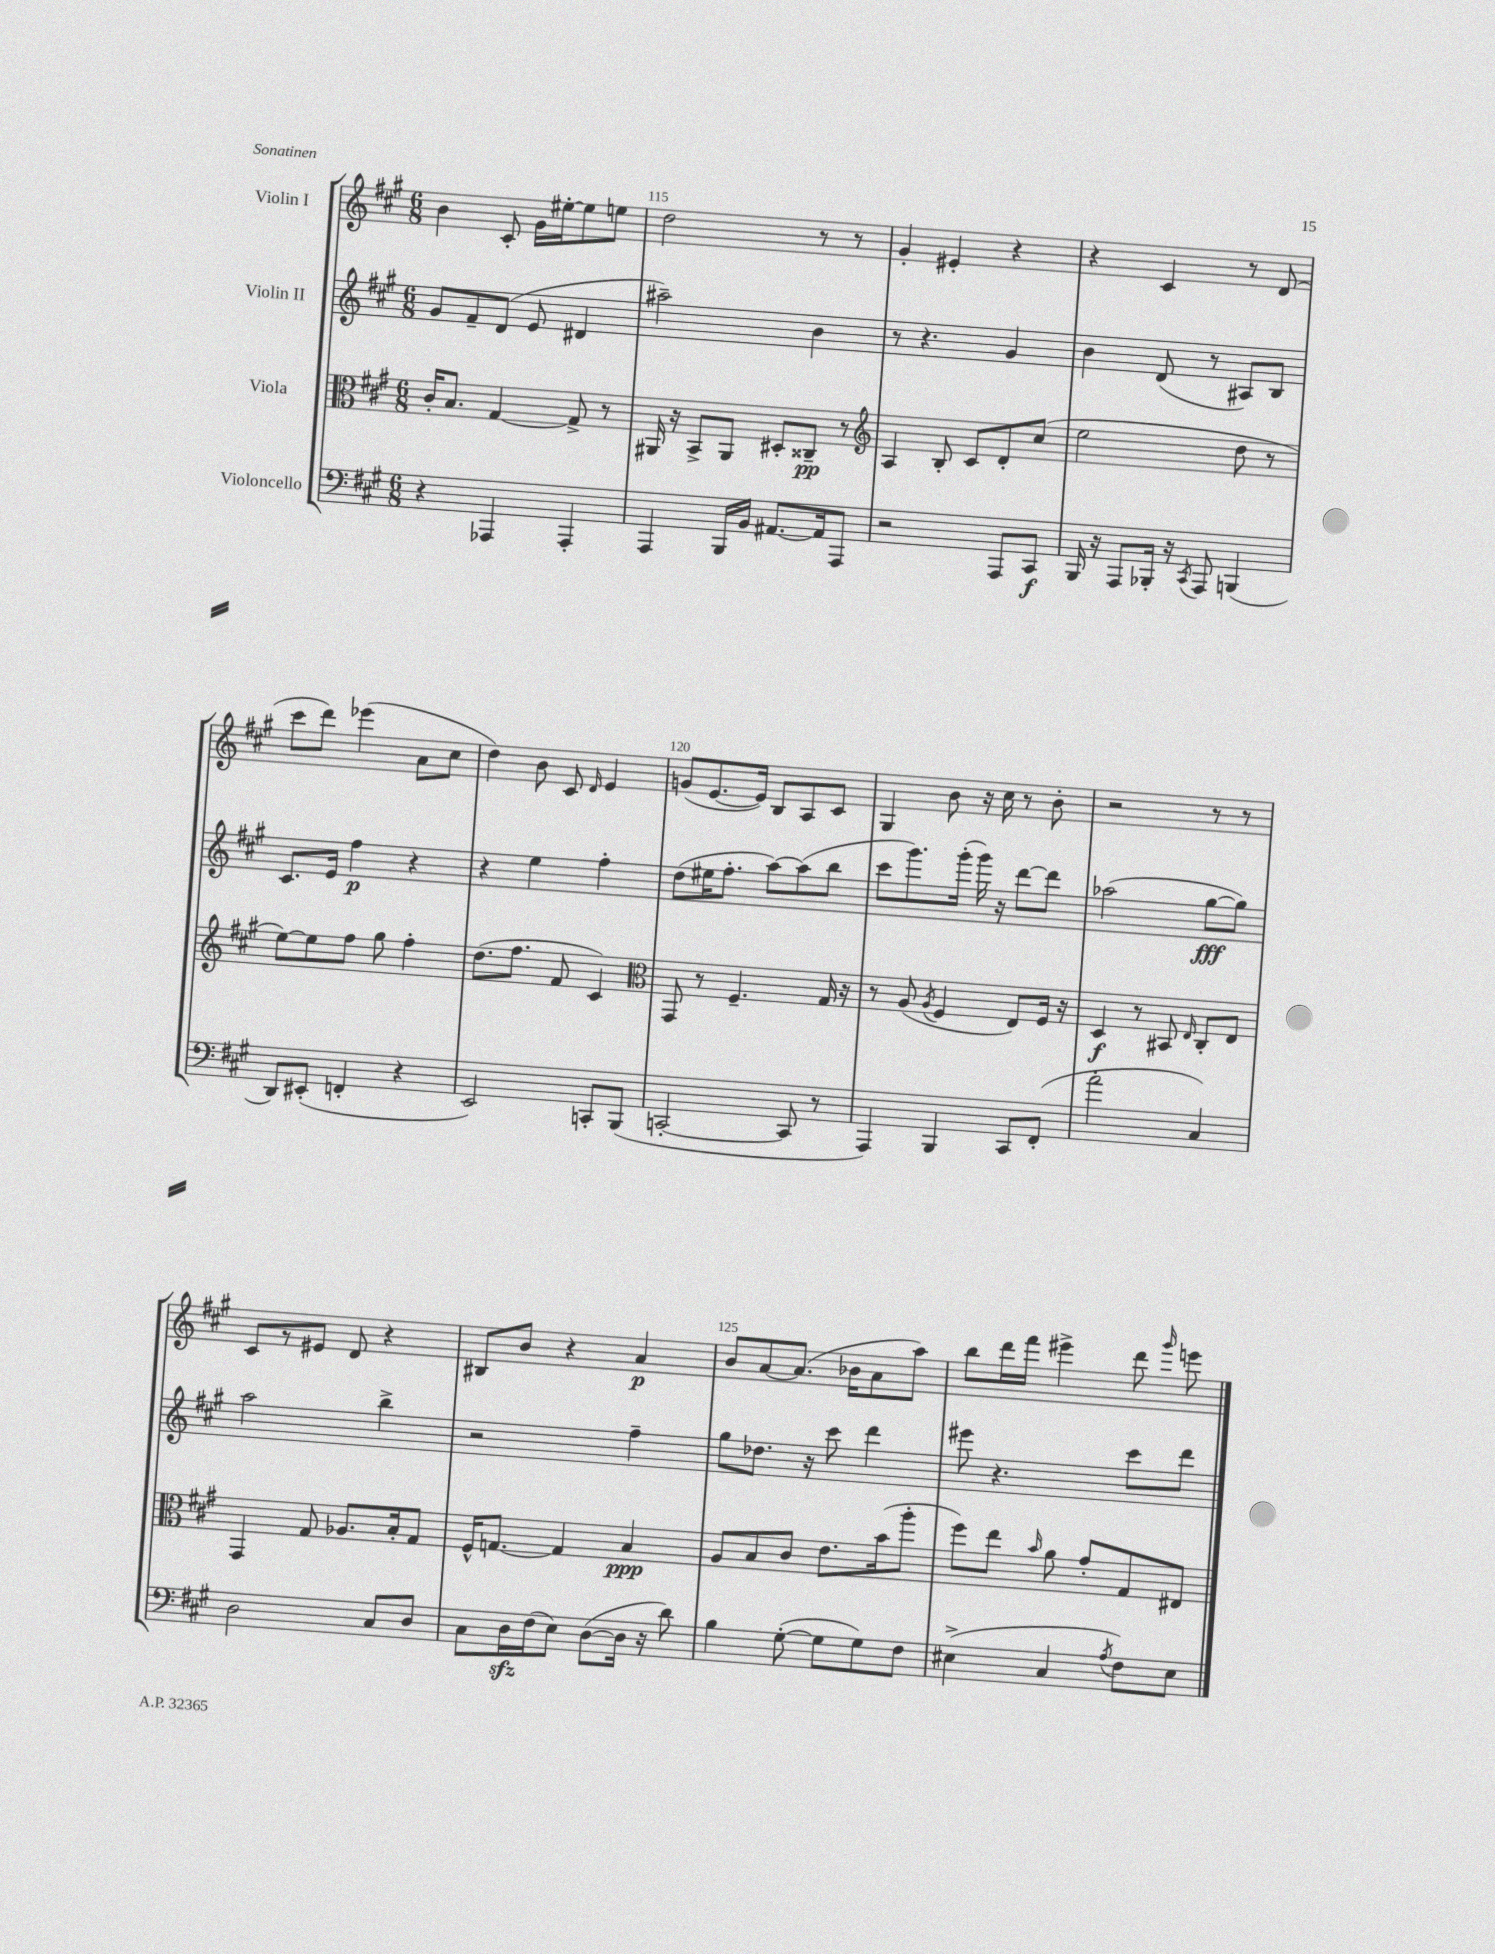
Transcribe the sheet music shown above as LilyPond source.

<<
\new StaffGroup <<
\new Staff = "s0" \with { instrumentName = "Violin I" } {
    \clef treble \key a \major \numericTimeSignature \time 6/8
    \autoBeamOff b'4 cis'8-. gis'16[ eis''16~-. eis''8 e''8] |
    d''2 r8 r8 |
    gis'4-. eis'4-. r4 |
    r4 cis'4 r8 d'8( |
    cis'''8[ d'''8]) ees'''4( a'8[ cis''8] |
    d''4) b'8 cis'8 \grace { d'16 } e'4 |
    g'8[( e'8.~ e'16]) b8[ a8 cis'8] |
    gis4 b'8 r16 cis''16 r8 b'8-. |
    r2 r8 r8 |
    cis'8[ r8 eis'8] d'8 r4 |
    bis8[ b'8] r4 a'4\p |
    b'8[ a'8~ a'8.]( bes'16[ a'8 a''8]) |
    b''8[ d'''16 fis'''16] eis'''4-> d'''8 \grace { gis'''16 } e'''8 \bar "|." |
}
\new Staff = "s1" \with { instrumentName = "Violin II" } {
    \clef treble \key a \major \numericTimeSignature \time 6/8
    \autoBeamOff gis'8[ fis'8-- d'8]( e'8 dis'4 |
    ais''2--) b'4 |
    r8 r4. gis'4 |
    b'4 d'8( r8 ais8[) b8] |
    cis'8.[ e'16] fis''4\p r4 |
    r4 e''4 fis''4-. |
    d''8[( eis''16 fis''8.]-. a''8[~) a''8( b''8] |
    cis'''8[ gis'''8.) gis'''16]-.( gis'''16) r16 d'''8[~ d'''8] |
    aes''2( gis''8[~\fff gis''8]) |
    a''2 b''4-> |
    r2 fis''4-- |
    gis''8[ des''8.] r16 cis'''8 d'''4 |
    eis'''8 r4. cis'''8[ d'''8] \bar "|." |
}
\new Staff = "s2" \with { instrumentName = "Viola" } {
    \clef alto \key a \major \numericTimeSignature \time 6/8
    \autoBeamOff cis'16[-. b8.] gis4~ gis8-> r8 |
    ais,16 r16 b,8[-> ais,8] dis8[-. cisis8]--\pp r8 |
    \clef treble a4 b8-. cis'8[ d'8-. cis''8]( |
    e''2 d''8 r8 |
    e''8[~) e''8 fis''8] gis''8 fis''4-. |
    d''8.[( fis''8.] fis'8 cis'4) |
    \clef alto gis,8 r8 fis4.-- gis16 r16 |
    r8 a8( \acciaccatura { a8 } fis4 e8[) fis16] r16 |
    d4\f r8 bis,8 \grace { e16 } cis8[-. e8] |
    gis,4 gis8 aes8.[ b16-. gis8] |
    fis16[-^ g8.]~ g4 b4\ppp |
    a8[ b8 cis'8] e'8.[ b'16( a''8]-. |
    fis''8[) e''8] \grace { b'16 } a'8 gis'8[-. gis8 eis8] \bar "|." |
}
\new Staff = "s3" \with { instrumentName = "Violoncello" } {
    \clef bass \key a \major \numericTimeSignature \time 6/8
    \autoBeamOff r4 aes,,4 aes,,4-. |
    a,,4 b,,16[ b,16] ais,8.[~ ais,16 a,,8] |
    r2 a,,8[ cis,8]\f |
    b,,16 r16 a,,8[ bes,,16]-. r16 \acciaccatura { cis,8 } a,,8 b,,4( |
    d,8[) eis,8]-.( f,4-. r4 |
    e,2) c,8[-. b,,8]( |
    c,2~-. c,8 r8 |
    a,,4) b,,4 cis,8[ fis,8]-.( |
    a'2-. cis4) |
    d2 cis8[ d8] |
    cis8[ d16\sfz fis16( e8]) d8[~( d16] r16 d'8) |
    b4 gis8~-.( gis8[ gis8) fis8] |
    eis4->( cis4 \acciaccatura { a8 } fis8[) eis8] \bar "|." |
}
>>
>>
\layout { \context { \Score currentBarNumber = #114 \override BarNumber.break-visibility = ##(#f #t #t) barNumberVisibility = #(every-nth-bar-number-visible 5) } }
